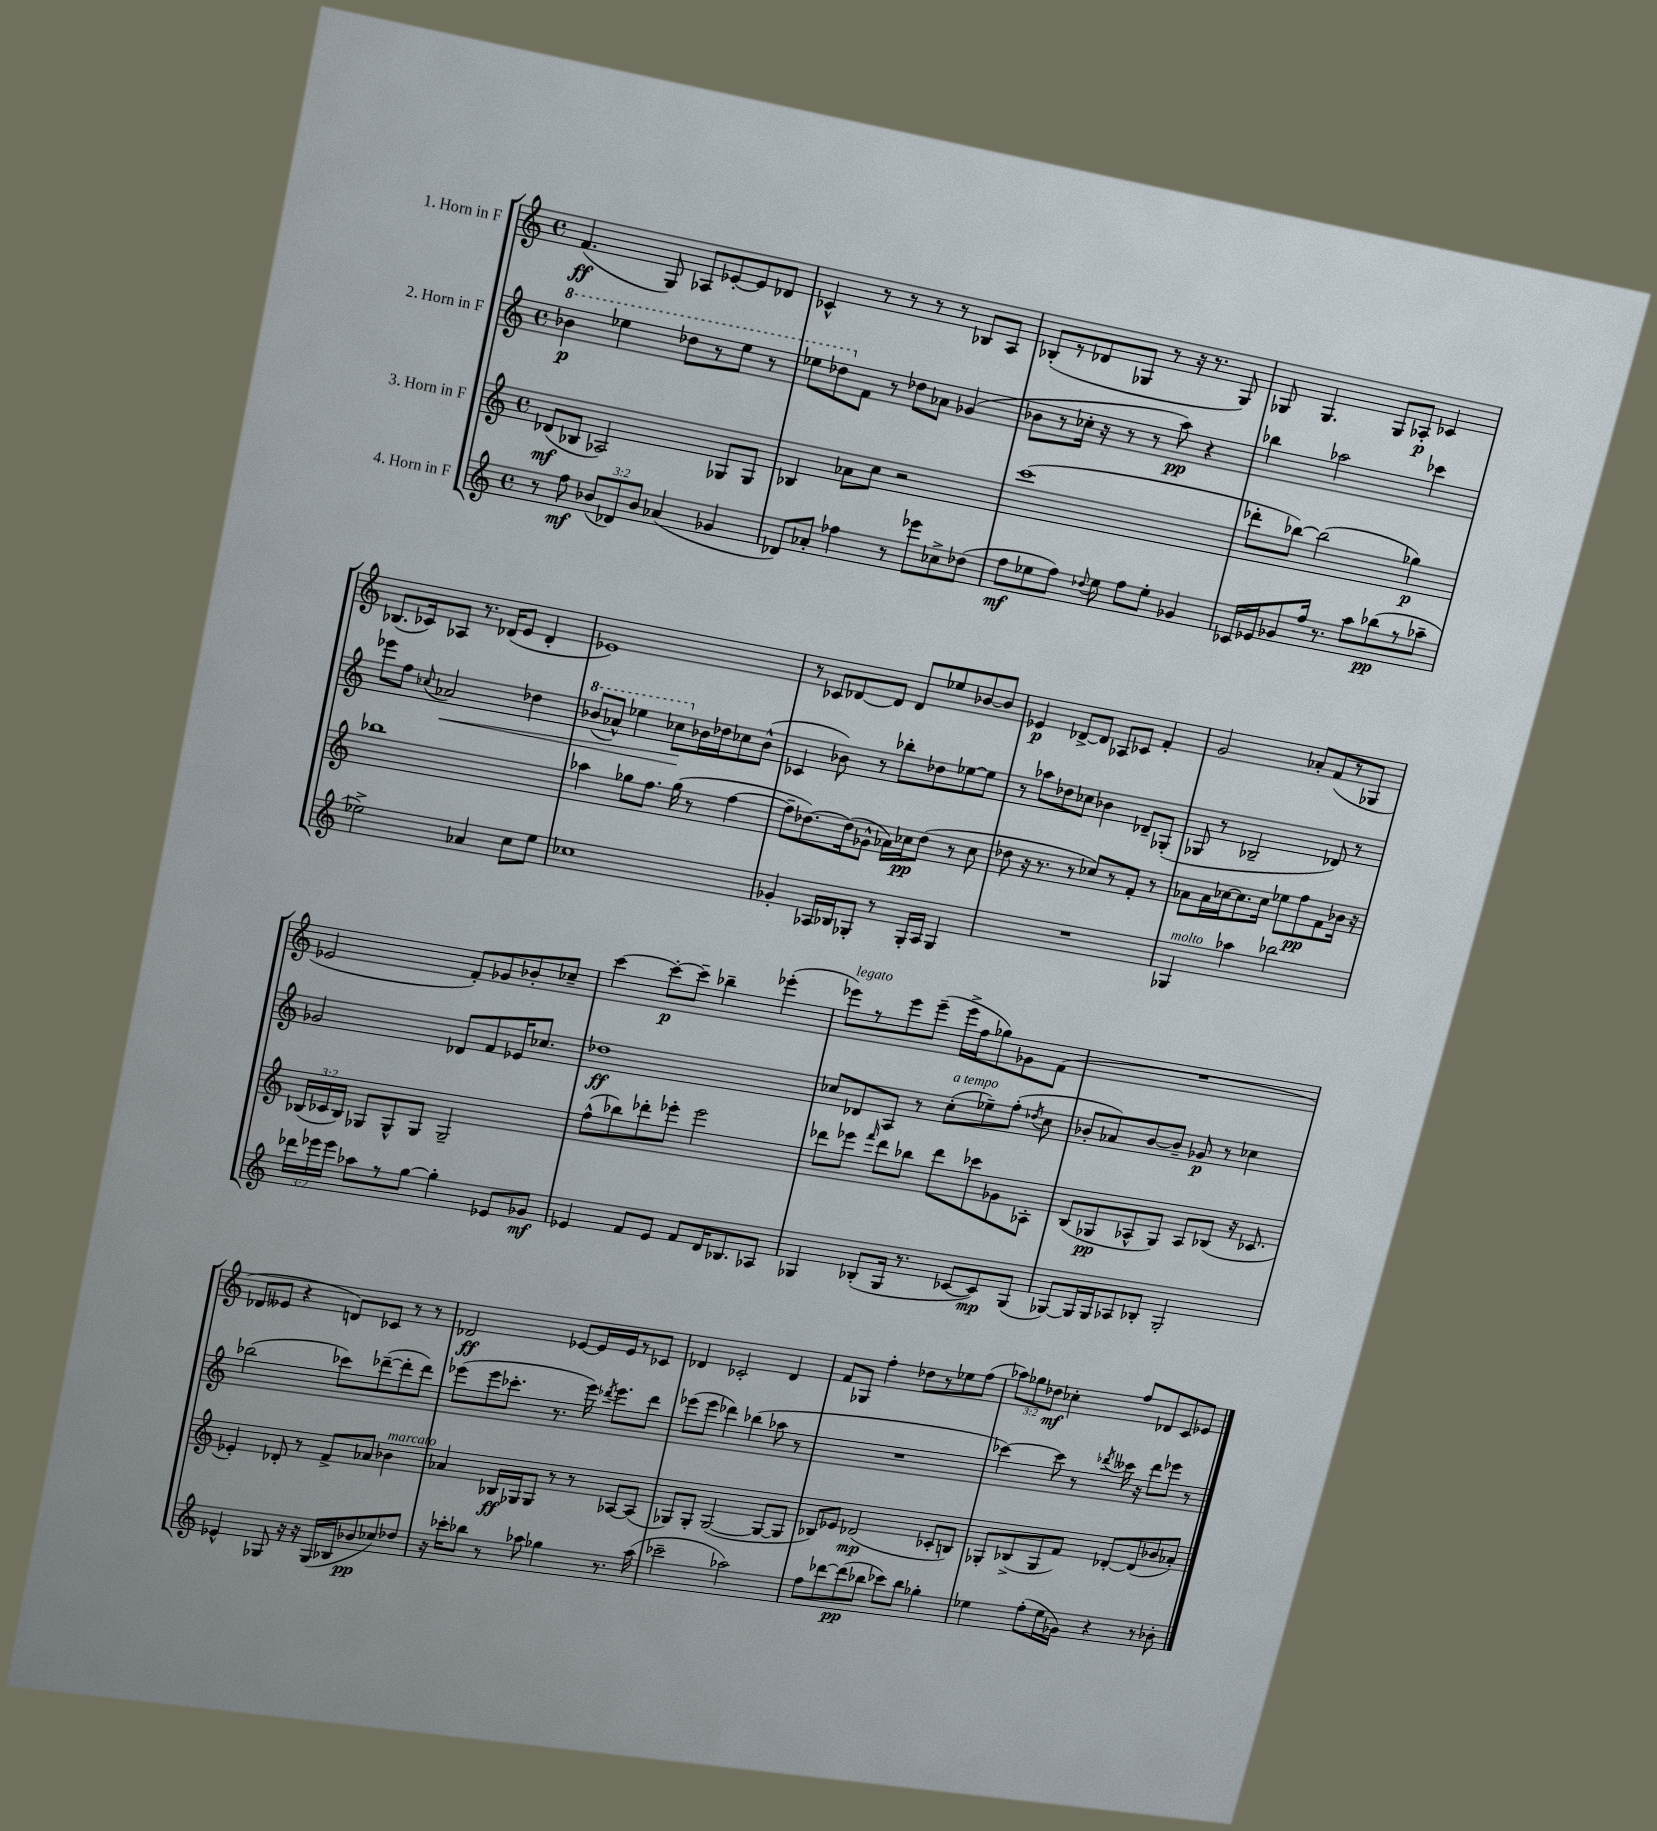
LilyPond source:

<<
\new StaffGroup <<
\new Staff = "s0" \with { instrumentName = "1. Horn in F" } {
    \clef treble \key c \major \defaultTimeSignature \time 4/4 \override Staff.TupletNumber.text = #tuplet-number::calc-fraction-text
    \autoBeamOff f'4.\ff( g8) aes8[ ees'8~-. ees'8 des'8] |
    ces'4-^ r8 r8 r8 r8 bes8[ a8] |
    bes8[-.( r8 des'8 ges8] r8 r16 r8. ges8) |
    ges8 ges4. ges8[ aes8]-.\p ces'4 |
    bes8.[( ces'16) aes8] r8. des'16[( e'8] des'4-. |
    ees'1) |
    r8 ces'8[ des'8~ des'8] des'8[ ees''8 bes'8~ bes'8] |
    ees'4\p des'8[~-> des'8] aes8[ ces'8] f'4-. |
    g'2 aes'8[-. f'8( r8 ges8] |
    ees'2 f'8[-.) ges'8 bes'8-. ces''8]-- |
    c'''4~ c'''8[~-.\p c'''8]-- bes''4-- ees'''4-.( |
    ees'''8[^\markup { \italic "legato" }) r8 ees'''8 ees'''8]--( ees'''16[-> f''16 ges''8) ges'8 f'8]( |
    R1 |
    des'8[ eeses'8] r4 d'8[) ces'8] r8 r8 |
    des'2\ff ees'8[~ ees'16 ees'16 r8 ces'8] |
    des'4 ces'2-. des'4 |
    f'8[ ges8] f''4-. des''8[ r8 ees''8 f''8]( |
    \tuplet 3/2 { aes''8[) ges''8 des''8]\mf } ces''4-. f''8[ des'8 c'8 ees'8] \bar "|." |
}
\new Staff = "s1" \with { instrumentName = "2. Horn in F" } {
    \clef treble \key c \major \defaultTimeSignature \time 4/4
    \autoBeamOff \ottava #1 bes''4\p ees'''4 des'''8[ r8 ees'''8] r8 |
    ees'''8[ des'''8 \ottava #0 f'8] r8 des''8[ aes'8] ges'4( |
    bes'8[ r8 ces''16]-. r16 r8 r8 a''8\pp) r4 |
    bes''4 aes''2 ces'''4 |
    ees'''8[ f''8] \appoggiatura { ces''8 } aes'2\< des''4 |
    \ottava #1 bes''8[( aes''8]-^) ees'''4 ces'''8[\! \ottava #0 bes'16 des''16 ces''8 bes'8]-^( |
    ces'4 bes'8) r8 bes''8[-. des''8 ees''8~ ees''8] |
    r8 aes''8[ des''8 ces''8] bes'4 des'8[-- ges8]-.( |
    ges8 r8 bes2-- des'8) r8 |
    ges'2 des'8[ f'8 ees'16 ces''8.] |
    des''1\ff |
    ces''8[ des'8 a8] r8 ces''8[-.^\markup { \italic "a tempo" }( ees''8--) f''8]-.( \acciaccatura { des''8 } ces''8 |
    bes'8[-. aes'8) bes'8~ bes'8]-- ges'8\p r8 ces''4 |
    bes''2( ces'''8[) des'''8~--( des'''8-. des'''8]) |
    ees'''8[( ees'''8 ces'''8.]-. r8. ees'''16) \acciaccatura { des'''8 } ees'''8.[ des'''8] |
    ees'''8[( ees'''8] des'''4) bes''4( aes''8 r8 |
    R1 |
    ces'''4~) ces'''8 r8 \acciaccatura { des'''8 } ceses'''16 r16 des'''8[ ees'''8] r8 \bar "|." |
}
\new Staff = "s2" \with { instrumentName = "3. Horn in F" } {
    \clef treble \key c \major \defaultTimeSignature \time 4/4 \override Staff.TupletNumber.text = #tuplet-number::calc-fraction-text
    \autoBeamOff des'8[\mf( bes8] aes2) ges8[ ges8] |
    bes4 aes'8[ c''8] r2 |
    c'''1( |
    des'''8[-. bes''8]~) bes''2( ges''4\p) |
    bes''1 |
    aes''4 ges''8[ f''8.] ges''16( r8 f''4~ |
    f''8[-- des''8.~) des''16( ges'8]-^ aes'16[) ces''16\pp des''8]( r8 ces''8 |
    des''8 r16 r8. r8 ces''8[) r8 f'8]-. r8 |
    aes'8[ aes'16 ces''16~ ces''8. ces''16] ees''8[ f''8\pp f'8 bes'16] r16 |
    \tuplet 3/2 { bes16[( ces'16 bes16]) } ges8[ ges8-^ ges8] ges2-- |
    f''8[-^( bes''8) des'''8-. ees'''8]-. ees'''2 |
    des'''8[ ees'''8] \grace { f'''16 } des'''8[ bes''8] des'''8[ ces'''8 ges'8 aes8]-. |
    b8[( ges8\pp aes8-^ ges8]) aes8[ bes8]( r16 ces'8. |
    ees'4-.) des'8-. r8 f'8[-> aes'8] bes'4^\markup { \italic "marcato" } |
    aes'4 bes16[\ff ges16 ges8] r8 r8 aes8[~ aes8]( |
    ges8[) ges8]-. ges2~( ges8[~ ges8] |
    bes8[) ees'8] des'2\mp( ces'8[-. b8]) |
    ges8[-. bes8->( ges8 f'8]) des'8[~-. des'8( bes'8 aes'8]-.) \bar "|." |
}
\new Staff = "s3" \with { instrumentName = "4. Horn in F" } {
    \clef treble \key c \major \defaultTimeSignature \time 4/4 \override Staff.TupletNumber.text = #tuplet-number::calc-fraction-text
    \autoBeamOff r8 f''8\mf \tuplet 3/2 { bes'8[( des'8) bes'8] } aes'4( ges'4 |
    des'8[) aes'8]-. fes''4 r8 ees'''8[ ces''8-> des''8]( |
    f''8[\mf ees''8 f''8]) \appoggiatura { des''8 } ees''8 f''8[ ees''8]-. ges'4 |
    ces'16[ ees'16 ges'8 f''16] r8. a''8[ bes''8\pp( r8 aes''8]-- |
    ees''2->) aes'4 c''8[ ees''8] |
    ces''1 |
    ges'4-. aes16[ bes16 ges8]-. r8 ges16[-. aes16] ges4 |
    R1 |
    ges4^\markup { \italic "molto" } aes''4 bes''2 |
    \tuplet 3/2 { des'''16[ ees'''16 ees'''16] } aes''8[ r8 g''8]~ g''4-. ees'8[ ges'8]\mf |
    ees'4 f'8[ ees'8] f'8[ d'16 bes8. aes8] |
    ges4 bes8[-.( ges16] r8. ces'8[~ ces'8\mp) ges8]( |
    ges8[~) ges16 ges16 aes8 bes8]-. ges2-. |
    ees'4-^ ges8 r16 r16 ges16[( bes16 bes'8\pp ces''8) des''8] |
    r16 ces'''16[-. bes''8] r8 aes''8 ges''4 r8. aes''16( |
    ces'''2-- aes''2) |
    f''8[ des'''8~ des'''8\pp( bes''8] ces'''8[) bes''8] ges''4-. |
    ees''4 f''8[-.( ees''16 ges'16]) r4 r8 bes'8-. \bar "|." |
}
>>
>>
\layout { \context { \Score \remove "Bar_number_engraver" } }
